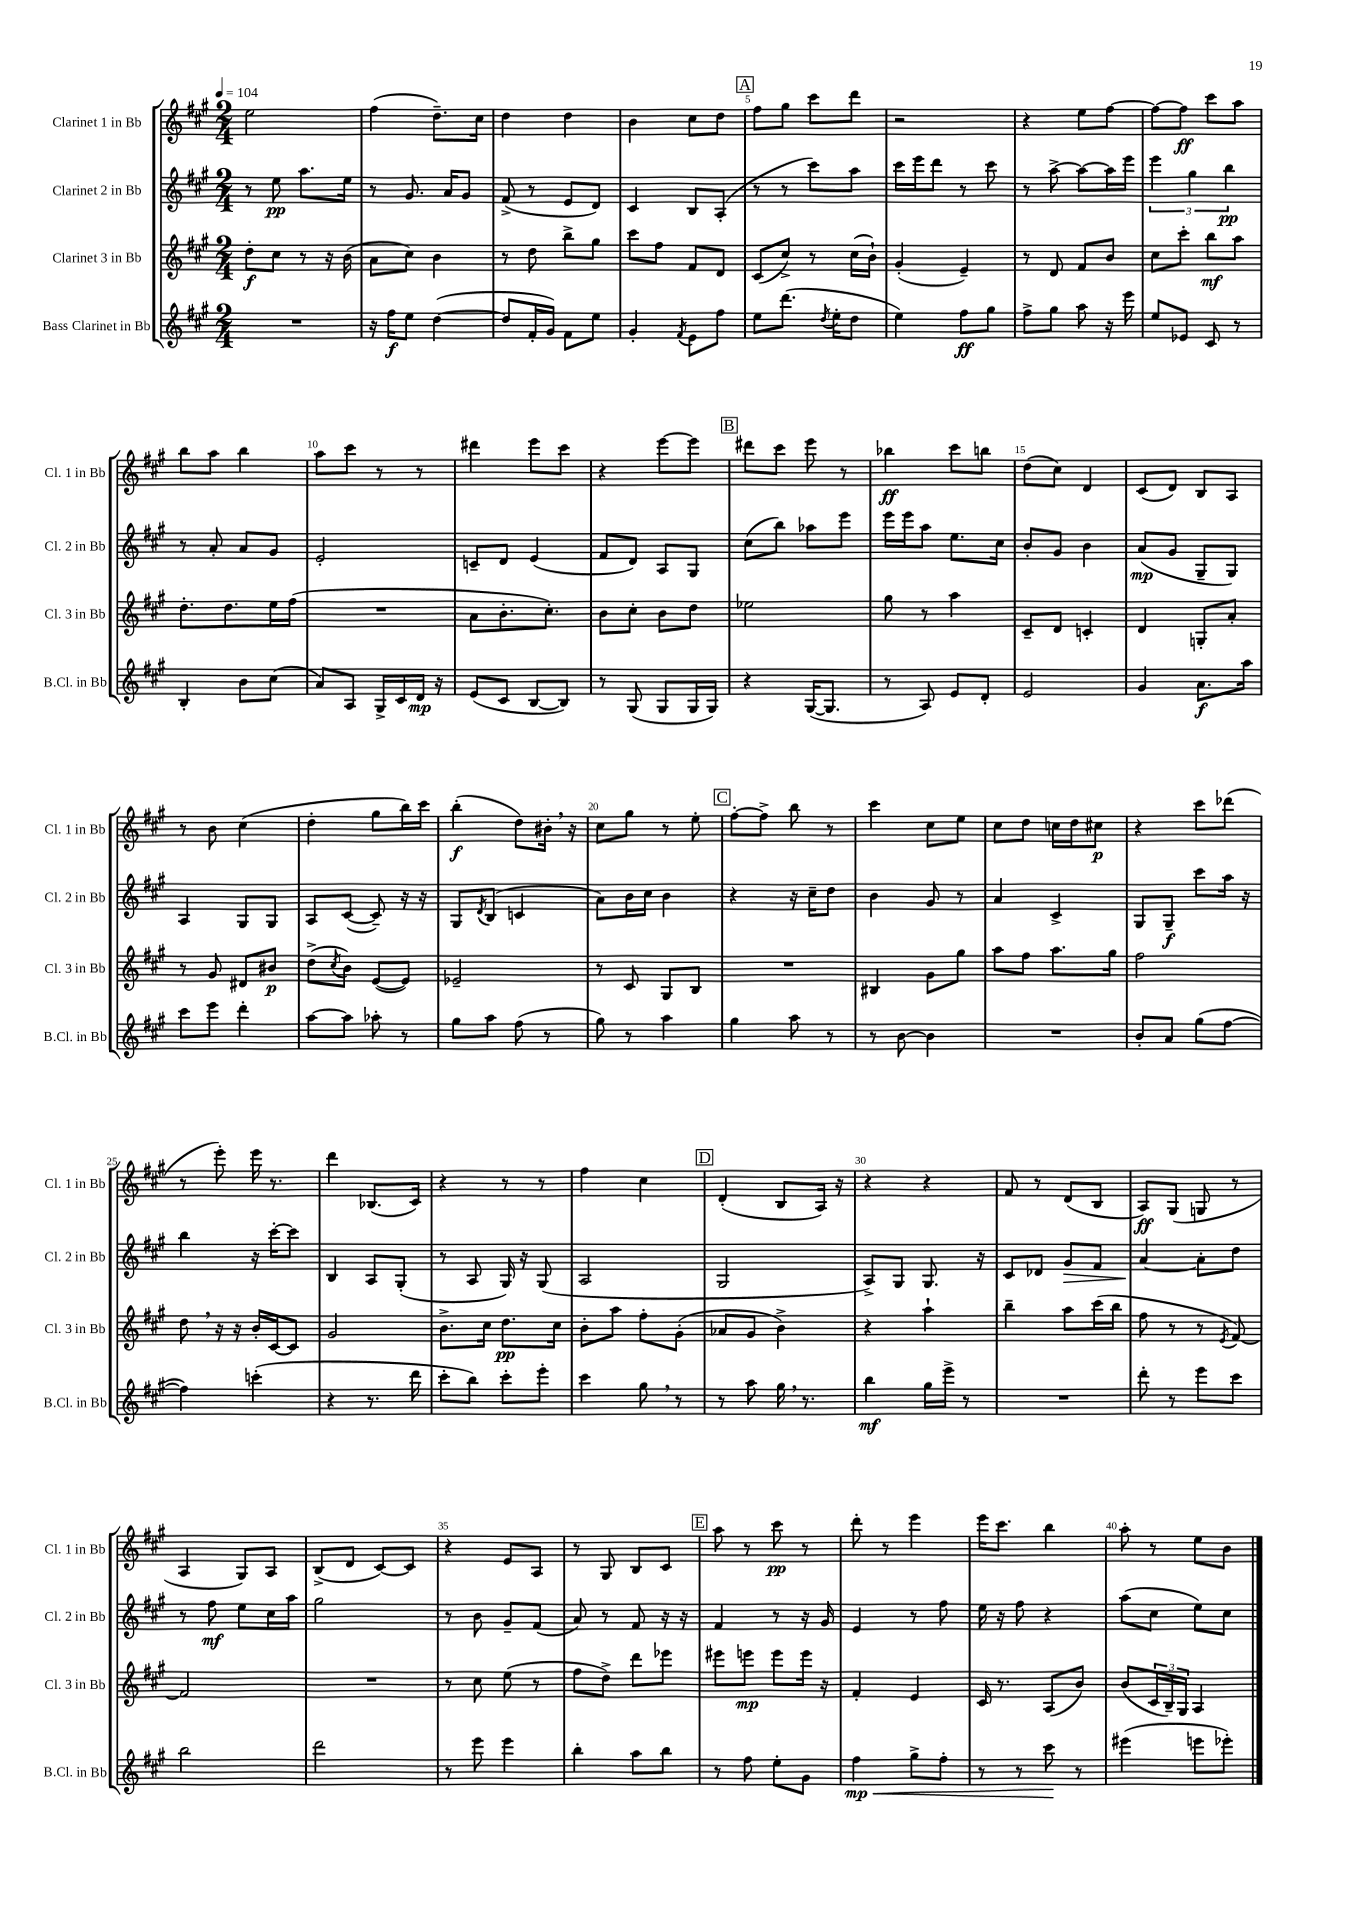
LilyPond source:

<<
\new StaffGroup <<
\new Staff = "s0" \with { instrumentName = "Clarinet 1 in Bb" shortInstrumentName = "Cl. 1 in Bb" } {
    \clef treble \key a \major \numericTimeSignature \time 2/4 \tempo 4 = 104
    e''2 |
    fis''4( d''8.--) cis''16 |
    d''4 d''4 |
    b'4 cis''8 d''8 |
    \mark \markup { \box "A" } fis''8 gis''8 cis'''8 d'''8 |
    r2 |
    r4 e''8 fis''8~ |
    fis''8~ fis''8\ff cis'''8 a''8 |
    b''8 a''8 b''4 |
    a''8 cis'''8 r8 r8 |
    dis'''4 e'''8 cis'''8 |
    r4 e'''8~ e'''8 |
    \mark \markup { \box "B" } dis'''8 cis'''8 e'''8 r8 |
    bes''4\ff cis'''8 b''8 |
    d''8( cis''8) d'4 |
    cis'8( d'8) b8 a8 |
    r8 b'8 cis''4( |
    d''4-. gis''8 b''16) cis'''16 |
    b''4-.\f( d''8) bis'16-. \breathe r16 |
    cis''8 gis''8 r8 e''8-. |
    \mark \markup { \box "C" } fis''8~-. fis''8-> b''8 r8 |
    cis'''4 cis''8 e''8 |
    cis''8 d''8 c''16 d''16 cis''8\p |
    r4 cis'''8 des'''8( |
    r8 e'''8-.) e'''16 r8. |
    d'''4 bes8.( cis'16) |
    r4 r8 r8 |
    fis''4 cis''4 |
    \mark \markup { \box "D" } d'4-.( b8 a16) r16 |
    r4 r4 |
    fis'8 r8 d'8( b8 |
    a8\ff) gis8( g8 r8 |
    a4 gis8) a8 |
    b8->( d'8 cis'8~) cis'8 |
    r4 e'8 a8 |
    r8 gis8 b8 cis'8 |
    \mark \markup { \box "E" } a''8 r8 cis'''8\pp r8 |
    d'''8-. r8 e'''4 |
    e'''16 cis'''8. b''4 |
    a''8-. r8 e''8 b'8 \bar "|." |
}
\new Staff = "s1" \with { instrumentName = "Clarinet 2 in Bb" shortInstrumentName = "Cl. 2 in Bb" } {
    \clef treble \key a \major \numericTimeSignature \time 2/4
    r8 e''8\pp a''8. e''16 |
    r8 gis'8. a'16 gis'8 |
    fis'8->( r8 e'8 d'8) |
    cis'4 b8 a8-.( |
    \mark \markup { \box "A" } r8 r8 cis'''8) a''8 |
    cis'''16 e'''16 d'''8 r8 cis'''8 |
    r8 a''8~-> a''8~ a''16 e'''16 |
    \tuplet 3/2 { e'''4 gis''4 b''4\pp } |
    r8 a'8-. a'8 gis'8 |
    e'2-. |
    c'8-- d'8 e'4( |
    fis'8 d'8) a8 gis8 |
    \mark \markup { \box "B" } cis''8( b''8) aes''8 e'''8 |
    e'''16 e'''16 a''8 e''8. cis''16 |
    b'8-. gis'8 b'4 |
    a'8\mp( gis'8 gis8-- gis8) |
    a4 gis8 gis8 |
    a8 cis'8~( cis'8--) r16 r16 |
    gis8 \acciaccatura { d'8 } b8( c'4 |
    a'8) b'16 cis''16 b'4 |
    \mark \markup { \box "C" } r4 r16 cis''16-- d''8 |
    b'4 gis'8 r8 |
    a'4 cis'4-> |
    gis8 gis8--\f cis'''8 a''16 r16 |
    b''4 r16 cis'''16~-. cis'''8 |
    b4 a8 gis8-.( |
    r8 a8 gis16) r16 gis8( |
    a2 |
    \mark \markup { \box "D" } gis2 |
    a8->) gis8 gis8. r16 |
    cis'8 des'8 gis'8\> fis'8 |
    a'4~\! a'8-. d''8 |
    r8 fis''8\mf e''8 cis''16 a''16 |
    gis''2 |
    r8 b'8 gis'8-- fis'8( |
    a'8) r8 fis'8 r16 r16 |
    \mark \markup { \box "E" } fis'4 r8 r16 gis'16 |
    e'4 r8 fis''8 |
    e''16 r16 fis''8 r4 |
    a''8( cis''8 e''8) cis''8 \bar "|." |
}
\new Staff = "s2" \with { instrumentName = "Clarinet 3 in Bb" shortInstrumentName = "Cl. 3 in Bb" } {
    \clef treble \key a \major \numericTimeSignature \time 2/4
    d''8-.\f cis''8 r8 r16 b'16( |
    a'8 cis''8) b'4 |
    r8 d''8 b''8-> gis''8 |
    cis'''8 fis''8 fis'8 d'8 |
    \mark \markup { \box "A" } cis'8( cis''8->) r8 cis''16( b'16-!) |
    gis'4-.( e'4--) |
    r8 d'8 fis'8 b'8 |
    cis''8 cis'''8-. b''8\mf a''8 |
    d''8.-. d''8. e''16 fis''16( |
    R2 |
    a'8 b'8.-. cis''8.-.) |
    b'8 cis''8-. b'8 d''8 |
    \mark \markup { \box "B" } ees''2 |
    gis''8 r8 a''4 |
    cis'8-- d'8 c'4-. |
    d'4 g8-. a'8-. |
    r8 gis'8 dis'8 bis'8\p |
    d''8->( \acciaccatura { cis''8 } b'8) e'8~( e'8) |
    ees'2-- |
    r8 cis'8 gis8 b8 |
    \mark \markup { \box "C" } R2 |
    bis4 gis'8 gis''8 |
    a''8 fis''8 a''8. gis''16 |
    fis''2 |
    d''8 \breathe r16 r16 b'16-. cis'16~ cis'8 |
    gis'2 |
    b'8.-> cis''16 d''8.\pp cis''16 |
    b'8-. a''8 fis''8-. gis'8-.( |
    \mark \markup { \box "D" } aes'8 gis'8 b'4->) |
    r4 a''4-! |
    b''4-- a''8 cis'''16( b''16 |
    fis''8 r8 r8 \acciaccatura { e'8 } fis'8~) |
    fis'2 |
    R2 |
    r8 cis''8 e''8( r8 |
    fis''8 d''8->) d'''8 ees'''8 |
    \mark \markup { \box "E" } eis'''8 e'''8\mp e'''8 e'''16 r16 |
    fis'4-. e'4 |
    cis'16 r8. a8( b'8) |
    b'8( \tuplet 3/2 { cis'16 b16--) gis16 } a4 \bar "|." |
}
\new Staff = "s3" \with { instrumentName = "Bass Clarinet in Bb" shortInstrumentName = "B.Cl. in Bb" } {
    \clef treble \key a \major \numericTimeSignature \time 2/4
    R2 |
    r16 fis''16\f e''8 d''4~( |
    d''8 fis'16-. gis'16) fis'8 e''8 |
    gis'4-. \acciaccatura { fis'8 } e'8 fis''8 |
    \mark \markup { \box "A" } e''8 d'''8.( \acciaccatura { d''8 } e''16-. d''8 |
    e''4) fis''8\ff gis''8 |
    fis''8-> gis''8 a''8 r16 e'''16 |
    e''8 ees'8 cis'8 r8 |
    b4-. b'8 cis''8( |
    a'8) a8 gis16-> cis'16 d'16\mp r16 |
    e'8( cis'8 b8~ b8) |
    r8 gis8( gis8 gis16 gis16) |
    \mark \markup { \box "B" } r4 gis16~( gis8. |
    r8 a8) e'8 d'8-. |
    e'2 |
    gis'4 a'8.\f a''16 |
    cis'''8 e'''8 d'''4-. |
    a''8~ a''8 aes''8-. r8 |
    gis''8 a''8 fis''8( r8 |
    gis''8) r8 a''4 |
    \mark \markup { \box "C" } gis''4 a''8 r8 |
    r8 b'8~ b'4 |
    R2 |
    b'8-. a'8 gis''8( fis''8~ |
    fis''4) c'''4-.( |
    r4 r8. d'''16 |
    cis'''8-. b''8) cis'''8-. e'''8-. |
    cis'''4 gis''8 \breathe r8 |
    \mark \markup { \box "D" } r8 a''8 gis''16 \breathe r8. |
    b''4\mf gis''16 e'''16-> r8 |
    R2 |
    d'''8-. r8 e'''8 cis'''8 |
    b''2 |
    d'''2 |
    r8 e'''8 e'''4 |
    b''4-. a''8 b''8 |
    \mark \markup { \box "E" } r8 fis''8 e''8-. gis'8 |
    fis''4\mp\< gis''8-> fis''8-. |
    r8 r8 cis'''8\! r8 |
    eis'''4( e'''8 ees'''8-.) \bar "|." |
}
>>
>>
\layout { \context { \Score \override BarNumber.break-visibility = ##(#f #t #t) barNumberVisibility = #(every-nth-bar-number-visible 5) } }
